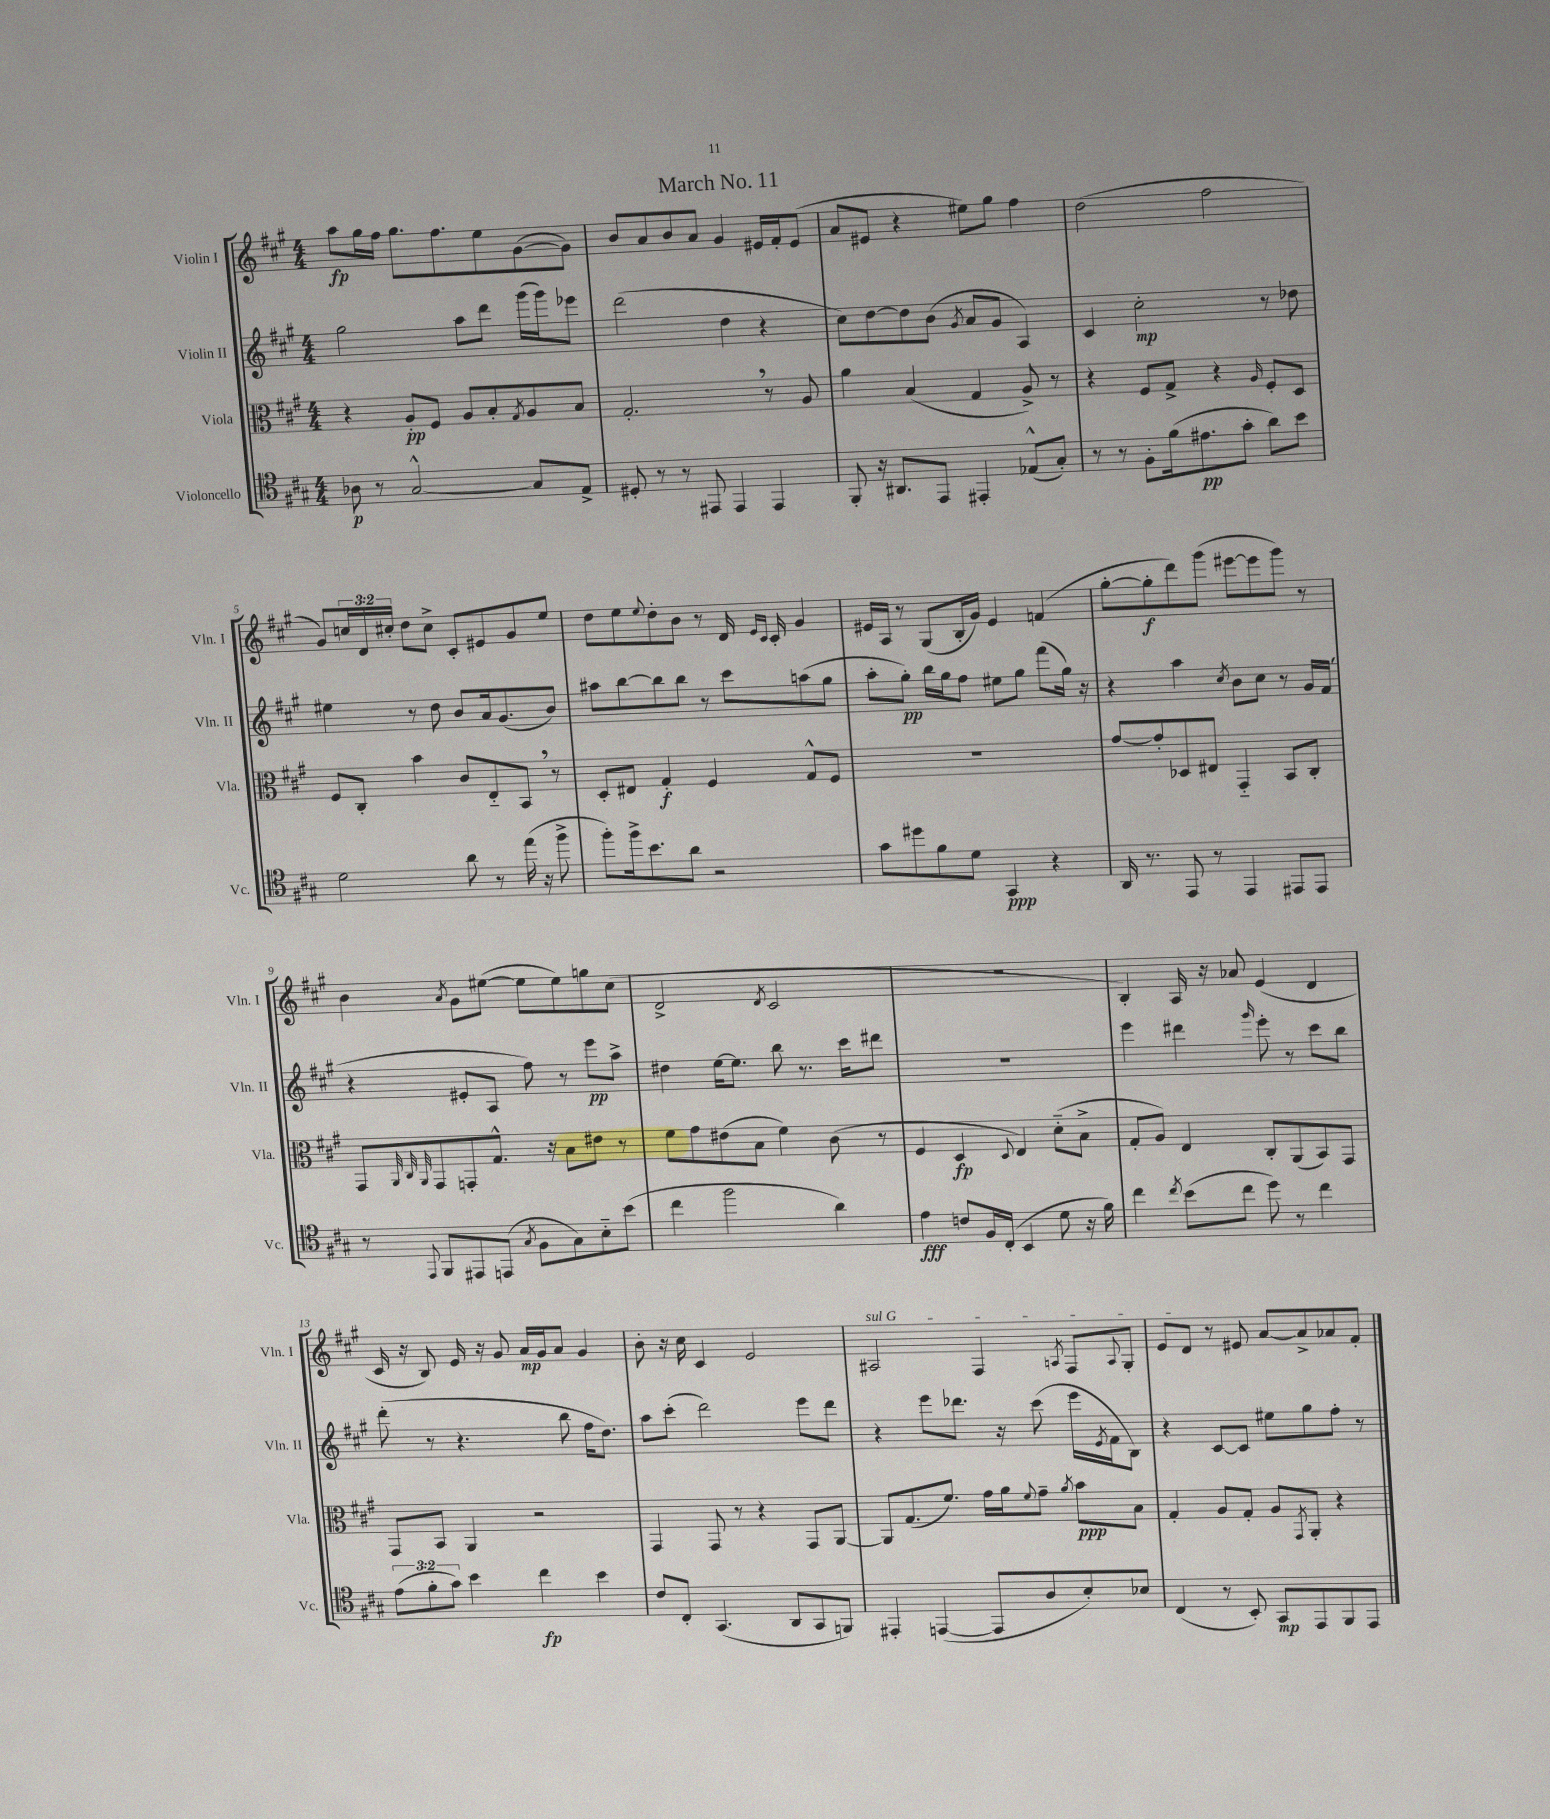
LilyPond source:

\header { title = "March No. 11" }
<<
\new StaffGroup <<
\new Staff = "s0" \with { instrumentName = "Violin I" shortInstrumentName = "Vln. I" } {
    \clef treble \key a \major \numericTimeSignature \time 4/4 \override Staff.TupletNumber.text = #tuplet-number::calc-fraction-text
    a''8\fp gis''16 fis''16 gis''8. fis''8. e''8 gis'8~( gis'8) |
    b'8 a'8 b'8 a'8 gis'4 eis'16 fis'16-. eis'8( |
    a'8 eis'8 r4 eis''8) gis''8 fis''4 |
    d''2( fis''2 |
    gis'8) \tuplet 3/2 { c''16 d'16 cis''16-. } d''8 cis''8-> cis'8-. eis'8 gis'8 e''8 |
    d''8 e''8 \appoggiatura { e''8 } d''8-. b'8 r8 d'16 \grace { e'16 cis'16 } cis'16-. gis'4 |
    eis'16 a16 r8 gis8( b16-. gis'16) eis'4 f'4( |
    gis''8~-. gis''8-.\f d'''8) gis'''8( eis'''8~ eis'''8 gis'''8) r8 |
    b'4 \acciaccatura { a'8 } gis'8 eis''8~( eis''8 eis''8) g''8 cis''8( |
    d'2-> \acciaccatura { d'8 } cis'2 |
    R1 |
    b4-.) a16 r16 aes'8 e'4( d'4 |
    cis'16 r16 b8) e'16 r16 gis'8 a'16\mp gis'16 a'8 gis'4 |
    b'8-. r16 cis''16 cis'4 e'2 |
    \once \override TextSpanner.bound-details.left.text = \markup { \italic "sul G" } ais2\startTextSpan fis4 \acciaccatura { a8 } fis8 \appoggiatura { a8 } gis8-. |
    e'8 d'8\stopTextSpan r8 eis'8 a'8~ a'8-> aes'8 fis'8-. \bar "|." |
}
\new Staff = "s1" \with { instrumentName = "Violin II" shortInstrumentName = "Vln. II" } {
    \clef treble \key a \major \numericTimeSignature \time 4/4
    gis''2 a''8 d'''8 gis'''16( gis'''16) ees'''8 |
    d'''2( d''4 r4 |
    cis''8) d''8~ d''8 b'8( \acciaccatura { gis'8 } a'8 gis'8 a4) |
    cis'4 cis''2-.\mp r8 des''8 |
    eis''4 r8 d''8 b'8 a'16 gis'8.( b'8) |
    ais''8 b''8~ b''8 b''8 r8 cis'''8 a''8( gis''8 |
    a''8-. gis''8-.\pp) b''16 gis''16 fis''8 eis''8 gis''8 fis'''8( gis''16) r16 |
    r4 a''4 \acciaccatura { cis''8 } b'8 cis''8 r8 gis'16 fis'16( |
    r4 eis'8-. a8 fis''8) r8 e'''8\pp a''8-> |
    dis''4 e''16~ e''8. b''8 r8. cis'''16 dis'''8 |
    R1 |
    e'''4 dis'''4 \grace { gis'''16 } e'''8-. r8 cis'''8 b''8 |
    d'''8-.( r8 r4. b''8 fis''16 d''8.) |
    a''8 cis'''8-.( d'''2) e'''8 d'''8 |
    r4 e'''8 des'''8. r16 cis'''8( e'''16 \acciaccatura { e'8 } fis'16 b8) |
    r4 cis'8~ cis'8 eis''8 gis''8 fis''8-. r8 \bar "|." |
}
\new Staff = "s2" \with { instrumentName = "Viola" shortInstrumentName = "Vla." } {
    \clef alto \key a \major \numericTimeSignature \time 4/4
    r4 a8-.\pp fis8 a8 b8-. \acciaccatura { gis8 } a8 b8 |
    gis2.-. \breathe r8 a8 |
    a'4 b4( gis4 a8->) r8 |
    r4 fis8 gis8-> r4 \grace { a16 } fis8-. d8 |
    fis8 cis8-. b'4 cis'8 e8-_ b,8 \breathe r8 |
    d8-. eis8 gis4-.\f fis4 gis8-^ fis8 |
    R1 |
    gis'8~ gis'8-. des8 eis8 gis,4-_ b,8 cis8-. |
    gis,8 \grace { a,32 cis32 a,32 } gis,8 g,8-. gis8.-^ r16 b8 eis'8 r8 |
    fis'8 gis'8 eis'8( b8 fis'4) cis'8( r8 |
    fis4 d4\fp \appoggiatura { d8 } e4) d'8-_( b8-> |
    gis8-. a8) e4 cis8-. a,8( b,8) gis,8 |
    gis,8 b,8 a,4 r2 |
    gis,4 gis,8 r8 r4 gis,8 a,8~ |
    a,8 gis8.( fis'8.) gis'16 a'16 \appoggiatura { fis'8 } gis'8-- \acciaccatura { a'8 } b'8\ppp b8 |
    gis4-. a8 gis8-. a8 \acciaccatura { gis,8 } a,8-. r4 \bar "|." |
}
\new Staff = "s3" \with { instrumentName = "Violoncello" shortInstrumentName = "Vc." } {
    \clef tenor \key a \major \numericTimeSignature \time 4/4 \override Staff.TupletNumber.text = #tuplet-number::calc-fraction-text
    aes8\p r8 gis2~-^ gis8 e8-> |
    dis8-. r8 r8 eis,8 eis,4 eis,4 |
    fis,8-. r16 ais,8. e,8 eis,4-. ees8-^( gis8-.) |
    r8 r8 fis8-. fis'16( eis'8.\pp gis'8-. a'8) b'8 |
    d'2 a'8 r8 e''16( r16 fis''8-> |
    fis''8-.) fis''16-> b'8. a'8 r2 |
    gis'8 dis''8 fis'8 d'8 gis,4\ppp r4 |
    a,16 r8. e,8 r8 e,4 eis,8 eis,8 |
    r8 \appoggiatura { e,8 } fis,8 eis,8 e,8( \acciaccatura { gis8 } fis8 gis8) b8-_ b'8( |
    cis''4 fis''2 a'4) |
    e'4\fff c'8 fis16 cis16-.( b,4 d'8 r16 fis'16) |
    cis''4 \acciaccatura { cis''8 } b'8( cis''8 d''8) r8 cis''4 |
    \tuplet 3/2 { e'8( fis'8-. gis'8) } b'4 cis''4\fp b'4 |
    cis'8 cis8-. gis,4.( a,8 gis,8 f,8) |
    eis,4-. e,4~( e,8 a8 b8-.) bes8 |
    cis4( r8 b,8-.) gis,8\mp e,8 fis,8 e,8 \bar "|." |
}
>>
>>
